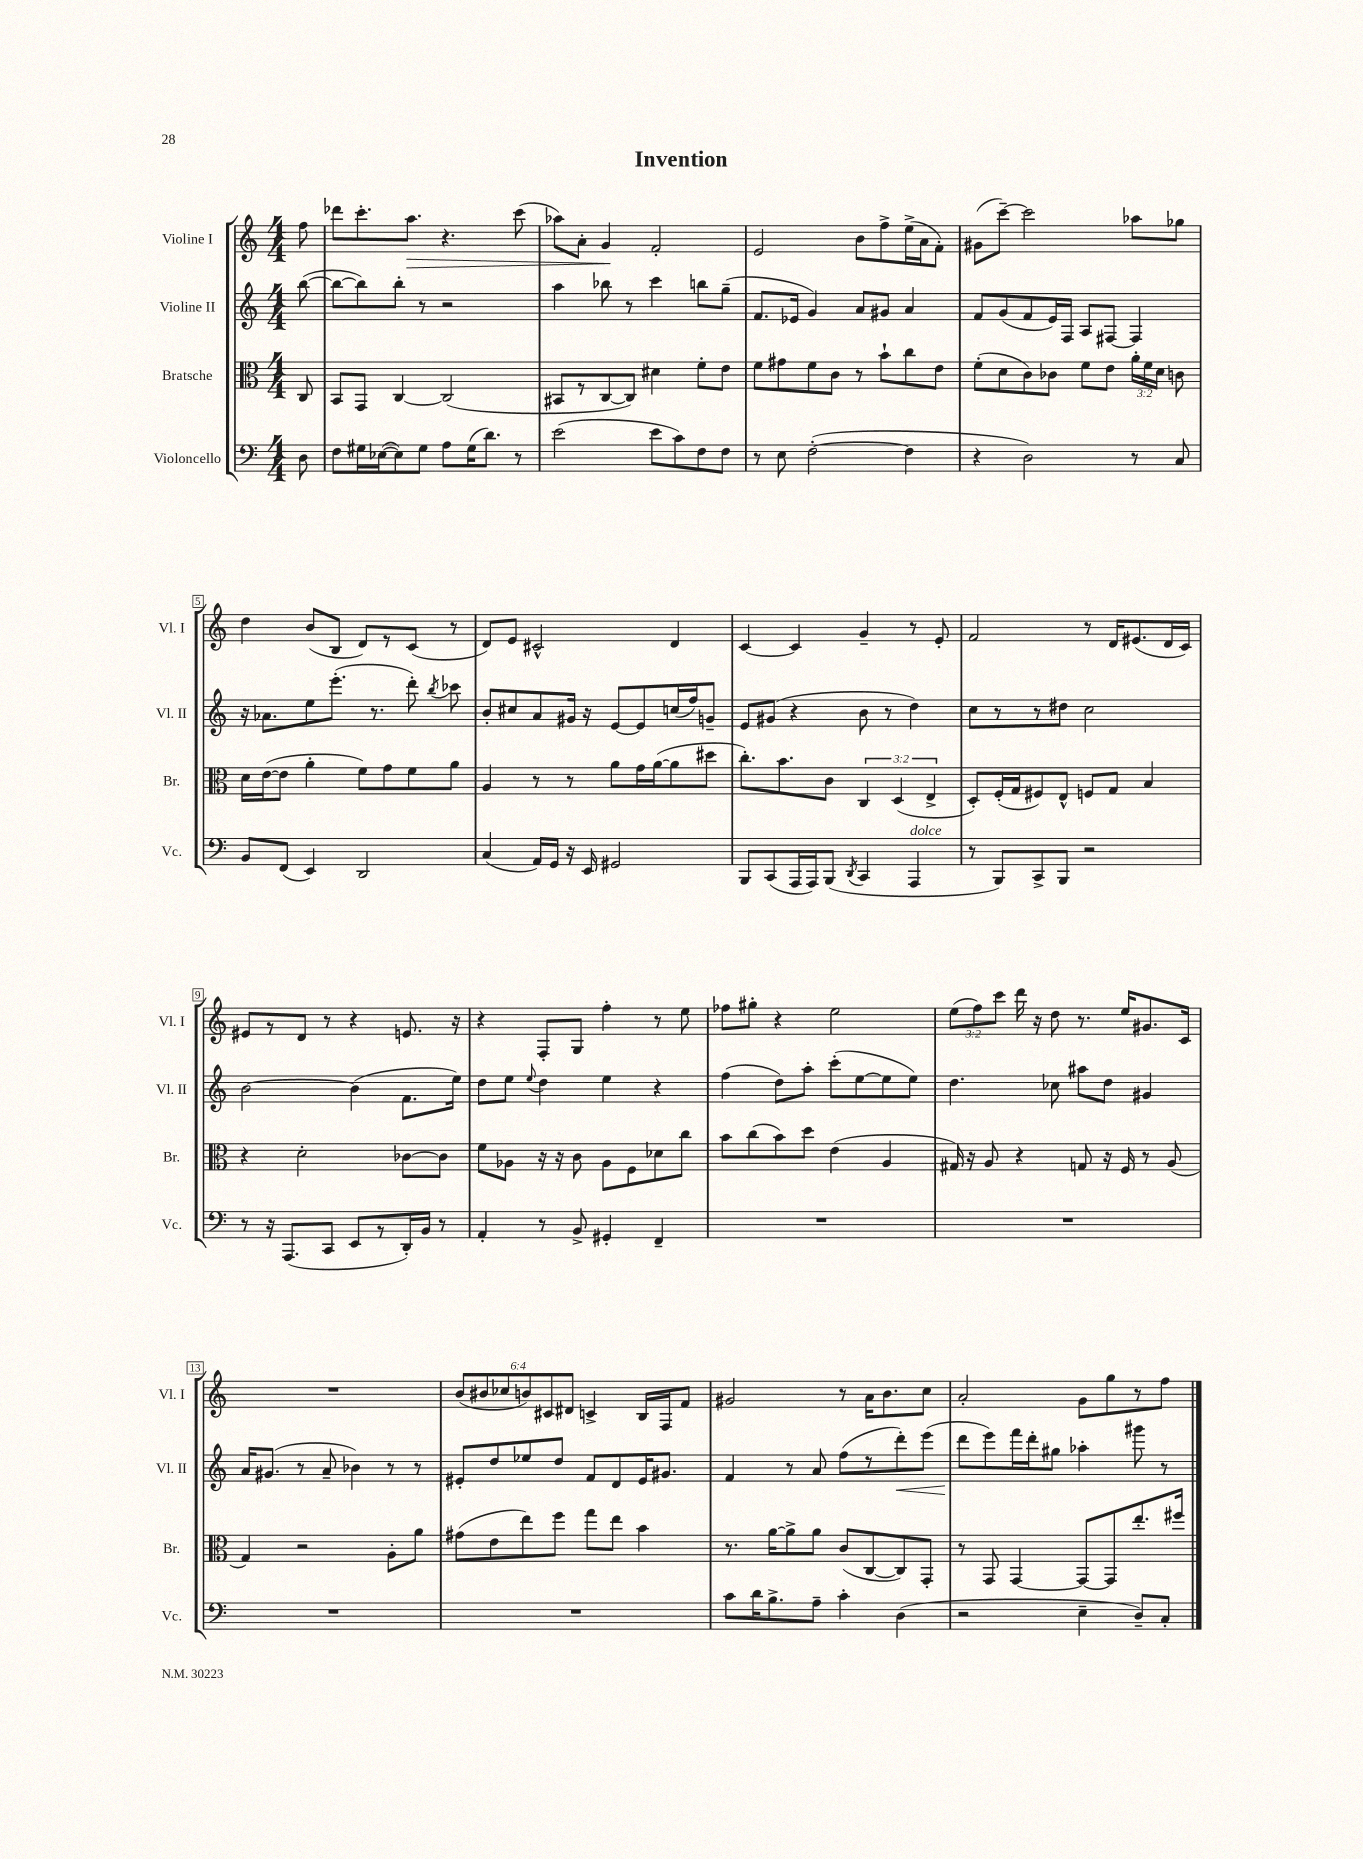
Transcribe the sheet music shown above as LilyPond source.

\header { title = "Invention" }
<<
\new StaffGroup <<
\new Staff = "s0" \with { instrumentName = "Violine I" shortInstrumentName = "Vl. I" } {
    \clef treble \key c \major \numericTimeSignature \time 4/4 \override Staff.TupletNumber.text = #tuplet-number::calc-fraction-text \partial 8
    \autoBeamOff f''8 |
    des'''8[ c'''8.-. a''8.]\> r4. c'''8( |
    aes''8[) a'8]-. g'4\! f'2-. |
    e'2 b'8[ f''8-> e''16->( a'16 f'8]-.) |
    gis'8[( c'''8]~--) c'''2 aes''8[ ges''8] |
    d''4 b'8[( b8] d'8[) r8 c'8]( r8 |
    d'8[) e'8] cis'2-^ d'4 |
    c'4~ c'4 g'4-- r8 e'8-. |
    f'2 r8 d'16[ eis'8.( d'16 c'16]) |
    eis'8[ r8 d'8] r8 r4 e'8. r16 |
    r4 f8[-. g8] f''4-. r8 e''8 |
    fes''8[ gis''8]-. r4 e''2 |
    \tuplet 3/2 { e''8[( f''8) c'''8] } d'''16 r16 d''8 r8. e''16[ gis'8. c'16] |
    R1 |
    \tuplet 6/4 { b'8[( bis'8 ces''8 b'8) cis'8 dis'8] } c'4-> b16[ f16 f'8] |
    gis'2 r8 a'16[ b'8. c''8] |
    a'2-. g'8[ g''8 r8 f''8] \bar "|." |
}
\new Staff = "s1" \with { instrumentName = "Violine II" shortInstrumentName = "Vl. II" } {
    \clef treble \key c \major \numericTimeSignature \time 4/4 \partial 8
    \autoBeamOff b''8~( |
    b''8[~ b''8) b''8]-. r8 r2 |
    a''4 bes''8 r8 c'''4 b''8[ g''8]--( |
    f'8.[ ees'16] g'4) a'8[ gis'8] a'4 |
    f'8[ g'8( f'8 e'16) f16] a8[ fis8]~ fis4 |
    r16 aes'8.[ e''8 e'''8.]-.( r8. d'''8-.) \acciaccatura { b''8 } ces'''8 |
    b'8[-. cis''8 a'8 gis'16] r16 e'8[~ e'8 c''16( f''16) g'8]-- |
    e'8[ gis'8]( r4 b'8 r8 d''4) |
    c''8[ r8 r8 dis''8] c''2 |
    b'2~ b'4( f'8.[ e''16]) |
    d''8[ e''8] \appoggiatura { e''8 } d''4 e''4 r4 |
    f''4( d''8[) a''8]-. c'''8[-.( e''8~ e''8 e''8]) |
    d''4. ces''8 ais''8[ d''8] gis'4 |
    a'16[ gis'8.]( r8 a'8-- bes'4) r8 r8 |
    eis'8[-. d''8 ees''8 d''8] f'8[ d'8 eis'16 gis'8.] |
    f'4 r8 a'8 f''8[( r8 d'''8-.\<) e'''8]( |
    d'''8[\! e'''8) f'''16 d'''16-. gis''8] aes''4-. gis'''8 r8 \bar "|." |
}
\new Staff = "s2" \with { instrumentName = "Bratsche" shortInstrumentName = "Br." } {
    \clef alto \key c \major \numericTimeSignature \time 4/4 \override Staff.TupletNumber.text = #tuplet-number::calc-fraction-text \partial 8
    \autoBeamOff c8 |
    b,8[ g,8] c4~ c2( |
    bis,8[ r8 c8~ c8]) dis'4 f'8[-. e'8] |
    f'8[ gis'8 f'8 c'8] r8 b'8[-! c''8 e'8] |
    f'8[-.( d'8 c'8) ces'8] f'8[ e'8] \tuplet 3/2 { a'16[-. f'16 d'16] } c'8 |
    d'16[ e'16~( e'8] a'4-. f'8[) g'8 f'8 a'8] |
    a4 r8 r8 a'8[ g'16 a'16~( a'8 dis''8] |
    c''8.[-.) b'8. c'8] \tuplet 3/2 { c4 d4( e4-> } |
    d8[-.) f16-.( g16 fis8) e8]-^ f8[ g8] b4 |
    r4 d'2-. ces'8[~ ces'8] |
    f'8[ aes8] r16 r16 c'8 aes8[ f8 des'8 c''8] |
    b'8[ c''8( b'8) d''8] e'4( a4 |
    gis16) r16 a8 r4 g8 r16 f16 r8 a8( |
    g4) r2 a8[-. a'8] |
    gis'8[( e'8 e''8) f''8] g''8[ e''8] b'4 |
    r8. a'16[~ a'8-> a'8] c'8[( c8~ c8) g,8]-. |
    r8 g,8 g,4~ g,8[~ g,8 e''8.-. fis''16] \bar "|." |
}
\new Staff = "s3" \with { instrumentName = "Violoncello" shortInstrumentName = "Vc." } {
    \clef bass \key c \major \numericTimeSignature \time 4/4 \partial 8
    \autoBeamOff d8 |
    f8[ gis16 ees16~( ees8) gis8] a8[ gis16( d'8.]) r8 |
    e'2( e'8[ c'8) f8 f8] |
    r8 e8 f2~-.( f4 |
    r4 d2) r8 c8 |
    b,8[ f,8]( e,4) d,2 |
    c4( a,16[) g,16] r16 e,16 gis,2 |
    b,,8[ c,8( a,,16 a,,16) b,,8]( \acciaccatura { d,8 } c,4 a,,4^\markup { \italic "dolce" } |
    r8 b,,8[) c,8-> b,,8] r2 |
    r8 r16 a,,8.[( c,8] e,8[ r8 d,16-.) b,16] r8 |
    a,4-. r8 b,8-> gis,4-. f,4-- |
    R1 |
    R1 |
    R1 |
    R1 |
    c'8[ d'16 b8.-> a8]-- c'4-. d4( |
    r2 e4-- d8[--) c8]-. \bar "|." |
}
>>
>>
\layout { \context { \Score \override BarNumber.stencil = #(make-stencil-boxer 0.1 0.3 ly:text-interface::print) } }
